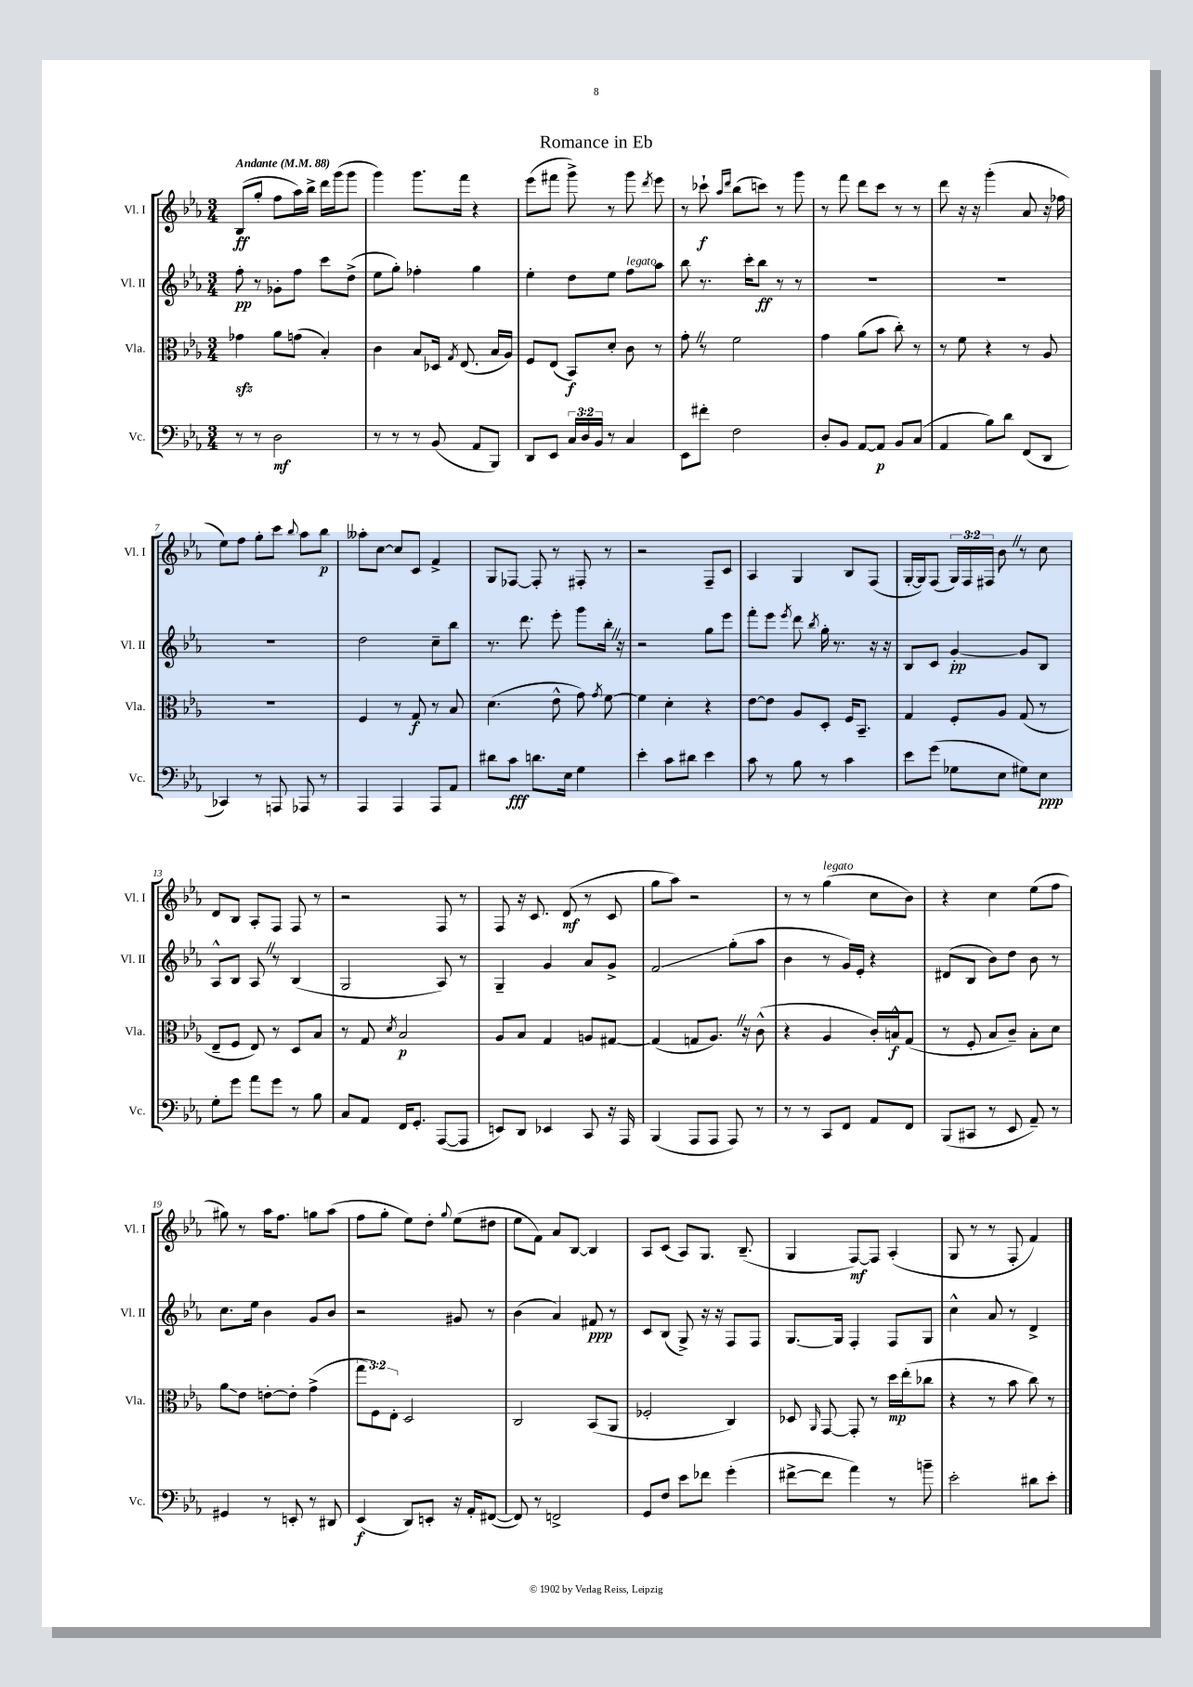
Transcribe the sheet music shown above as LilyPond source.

\header { title = "Romance in Eb" }
<<
\new StaffGroup <<
\new Staff = "s0" \with { instrumentName = "Vl. I" shortInstrumentName = "Vl. I" } {
    \clef treble \key ees \major \numericTimeSignature \time 3/4 \override Staff.TupletNumber.text = #tuplet-number::calc-fraction-text \tempo "Andante" 4 = 88
    \autoBeamOff bes8[\ff( g''8]-. f''8[ aes''16) bes''16]-> d'''16[ g'''16( g'''8] |
    g'''4) g'''8.[ f'''16] r4 |
    ees'''8[( fis'''8] g'''8->) r8 g'''8 \acciaccatura { d'''8 } ees'''8 |
    r8 ces'''8-!\f \grace { aes''16[ d'''16] } bes''8[( c'''8]) r8 g'''8 |
    r8 f'''8 d'''8[ c'''8] r8 r8 |
    d'''8 r16 r16 g'''4-.( aes'8 r16 fes''16 |
    ees''8[) f''8] g''8[-. c'''8] \appoggiatura { bes''8 } aes''8[ bes''8]\p |
    aeses''8[-. c''8]~ c''8[ c'8] f'4-> |
    g8[ fes8]~ fes8-. r8 fis8-. r8 |
    r2 f8[-- c'8] |
    aes4 g4 bes8[ f8]( |
    g16[~-. g16) f8]( \tuplet 3/2 { g16[) f16 fis16] } bes'8 \once \override BreathingSign.text = \markup { \musicglyph "scripts.caesura.straight" } \breathe r8 c''8 |
    d'8[ bes8] aes8[-. f8] f8 r8 |
    r2 f8 r8 |
    f8 r16 c'8. d'8\mf( r8 c'8 |
    g''8[ aes''8]) r2 |
    r8 r8 g''4^\markup { \italic "legato" }( c''8[ bes'8]) |
    r4 c''4 ees''8[( f''8] |
    gis''8) r8 aes''16[ f''8.] g''8[ aes''8]( |
    f''8[ g''8]-. ees''8[) d''8]-. \appoggiatura { g''8 } ees''8[( dis''8] |
    ees''8[ f'8]) aes'8[ bes8]~ bes4 |
    aes8[ c'8]( aes8[) g8.] bes8.--( |
    g4 f8[~\mf) f8] aes4-.( |
    g8 r8 r8 f8-. f'4) \bar "|." |
}
\new Staff = "s1" \with { instrumentName = "Vl. II" shortInstrumentName = "Vl. II" } {
    \clef treble \key ees \major \numericTimeSignature \time 3/4
    \autoBeamOff f''8-.\pp r8 ges'8[-. f''8] c'''8[ d''8]->( |
    ees''8[ g''8]-.) fes''4-. g''4 |
    ees''4-. d''8[ ees''8] f''8[^\markup { \italic "legato" } aes''8] |
    bes''8 r8. c'''16[-. bes''8]\ff r8 r8 |
    R2. |
    R2. |
    R2. |
    d''2 c''8[-- bes''8] |
    r8. d'''8. ees'''8-. g'''8[ bes''16]-. \once \override BreathingSign.text = \markup { \musicglyph "scripts.caesura.straight" } \breathe r16 |
    r2 g''8[ ees'''8] |
    f'''8[-. ees'''8] \acciaccatura { ees'''8 } d'''8 \acciaccatura { bes''8 } g''16-. r8. r16 r16 |
    bes8[ c'8] g'4~-.\pp g'8[ bes8] |
    aes8[-^ bes8] aes8 \once \override BreathingSign.text = \markup { \musicglyph "scripts.caesura.straight" } \breathe r8 bes4( |
    g2 aes8) r8 |
    g4-- g'4 aes'8[ g'8]-> |
    f'2\glissando g''8[-.( aes''8] |
    bes'4 r8 g'16[) ees'16]-. r4 |
    dis'8[( bes8] bes'8[) d''8] bes'8 r8 |
    c''8.[ ees''16] bes'4 g'8[ bes'8] |
    r2 gis'8 r8 |
    bes'4( aes'4) fis'8\ppp r8 |
    c'8[ bes8]( g8->) r16 r16 f8[ f8] |
    g8.[~ g16] f4-. f8[ g8] |
    c''4-^ aes'8 r8 d'4-> \bar "|." |
}
\new Staff = "s2" \with { instrumentName = "Vla." shortInstrumentName = "Vla." } {
    \clef alto \key ees \major \numericTimeSignature \time 3/4 \override Staff.TupletNumber.text = #tuplet-number::calc-fraction-text
    \autoBeamOff ges'4\sfz aes'8[ g'8]( bes4-.) |
    c'4 bes8[ des16] \acciaccatura { g8 } ees8.( bes16[ aes16]) |
    f8[ ees8]( bes,8[\f) d'8]-. c'8 r8 |
    g'8-. \once \override BreathingSign.text = \markup { \musicglyph "scripts.caesura.straight" } \breathe r8 f'2 |
    g'4 aes'8[( bes'8] c''8-.) r8 |
    r8 f'8 r4 r8 aes8 |
    R2. |
    f4 r8 g8\f r8 bes8 |
    d'4.( ees'8-^ g'8) \acciaccatura { g'8 } f'8~ |
    f'4 d'4-. r4 |
    ees'8[~ ees'8] aes8[ d8]-. f16[ bes,8.]-- |
    g4 f8[-. aes8] g8( r8 |
    ees8[-- f8] ees8) r8 d8[ bes8] |
    r8 g8 \acciaccatura { d'8 } bes2\p |
    aes8[ bes8] g4 a8[ gis8]~ |
    gis4( g8[ aes8.]) \once \override BreathingSign.text = \markup { \musicglyph "scripts.caesura.straight" } \breathe r16 c'8-^( |
    r4 aes4 c'16[-.) b16-^\f g8]( |
    r8 f8-. bes8[ c'8]--) bes8[-. d'8] |
    aes'8[\glissando ees'8] e'8[~-. e'8]-. g'4->( |
    \tuplet 3/2 { g''8[ f8) ees8]-. } d2 |
    c2 bes,8[( aes,8] |
    fes2-. c4) |
    des8 \grace { aes,16 } g,8~ g,8-. r8 d''16[\mp ees''16-.( ces''8] |
    r4 r8 bes'8 c''8) r8 \bar "|." |
}
\new Staff = "s3" \with { instrumentName = "Vc." shortInstrumentName = "Vc." } {
    \clef bass \key ees \major \numericTimeSignature \time 3/4 \override Staff.TupletNumber.text = #tuplet-number::calc-fraction-text
    \autoBeamOff r8 r8 d2\mf |
    r8 r8 r8 bes,8( aes,8[ bes,,8]) |
    d,8[ ees,8] \tuplet 3/2 { c16[ d16 bes,16] } r8 c4 |
    ees,8[ fis'8]-. f2 |
    d8[-. bes,8] aes,8[~ aes,8]\p bes,8[ c8]( |
    aes,4 bes8[) d'8] f,8[( d,8] |
    ces,4) r8 a,,8 aes,,8 r8 |
    aes,,4 aes,,4 aes,,8[ aes,8] |
    dis'8[ c'8]\fff d'8.[ ees16] g4 |
    ees'4-. c'8[ dis'8] ees'4 |
    c'8 r8 bes8 r8 c'4 |
    ees'8[ g'8]( ges8[ ees8] gis8[) ees8]\ppp |
    g8[-. g'8] aes'8[ g'8] r8 bes8 |
    c8[ aes,8] f,16[ g,8.]-. aes,,8[~( aes,,8] |
    e,8[) d,8] ees,4 c,8 r16 aes,,16 |
    bes,,4( aes,,8[ aes,,8] aes,,8) r8 |
    r8 r8 c,8[ f,8] aes,8[ f,8] |
    bes,,8[( cis,8] r8 ees,8 aes,8--) r8 |
    gis,4 r8 e,8-. r8 dis,8 |
    ees,4\f( d,8[) e,8]-. r16 aes,16[-. fis,8]~( |
    fis,8) r8 f,2-> |
    g,8[ f8] ees'8[ fes'8] g'4-.( |
    fis'8[~-> fis'8] aes'4) r8 b'8-- |
    ees'2-. dis'8[ ees'8]-. \bar "|." |
}
>>
>>
